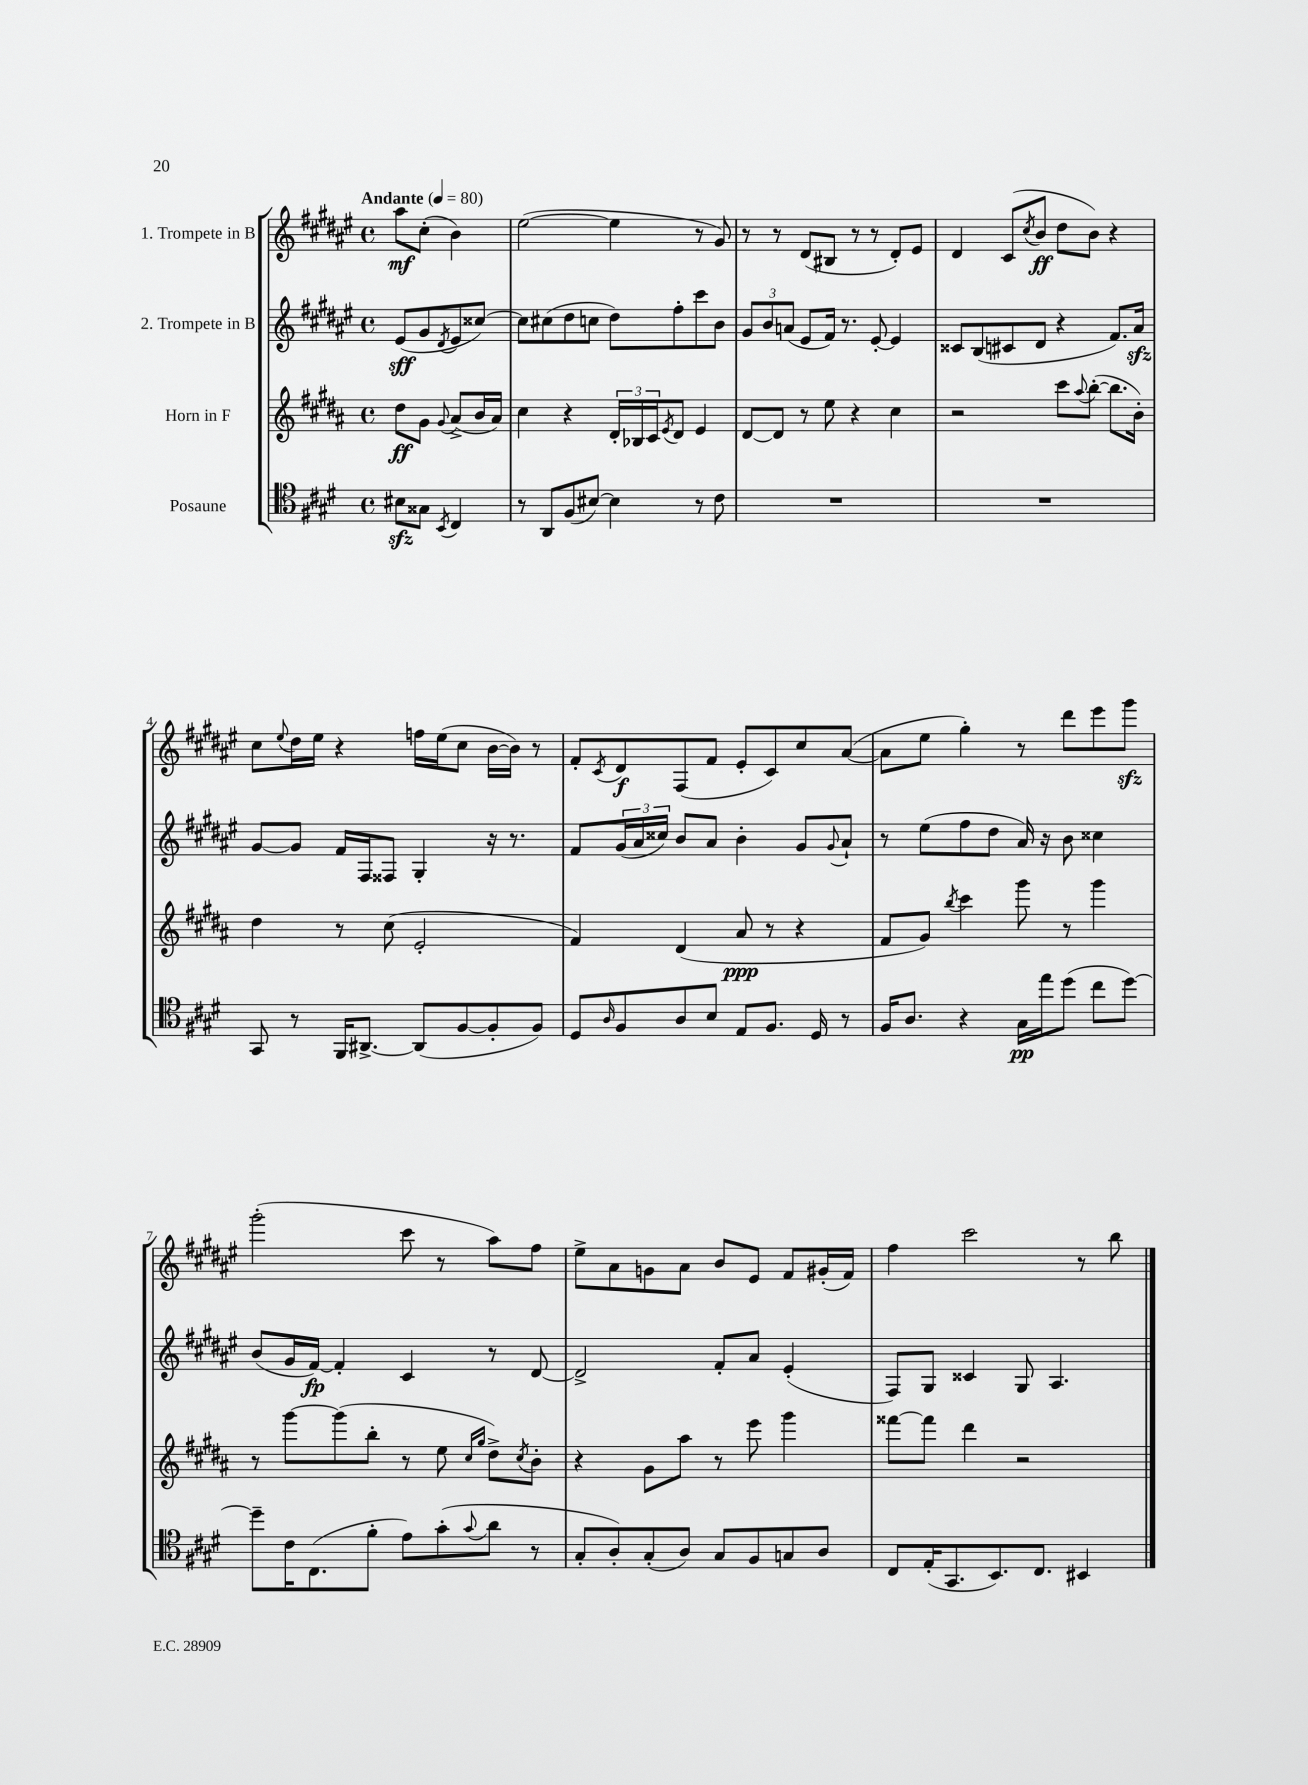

**kern	**kern	**kern	**kern
*staff4	*staff3	*staff2	*staff1
*clefC4	*clefG2	*clefG2	*clefG2
*k[f#c#g#d#]	*k[f#c#g#d#a#]	*k[f#c#g#d#a#e#]	*k[f#c#g#d#a#e#]
*M4/4	*M4/4	*M4/4	*M4/4
*met(c)	*met(c)	*met(c)	*met(c)
*MM80	*MM80	*MM80	*MM80
8B#	8dd#	(8e#	8aa#
8G##	8g#	8g#	(8cc#'
8qBB	8qqg#	8qd#	.
4C#	(8a#^	8e#	4b)
.	16b	[8cc##)	.
.	16a#)	.	.
=	=	=	=
8r	4cc#	8cc##]	([2ee#
8AA	.	(8cc#	.
(8F#	4r	8dd#	.
[8B#)	.	8cc	.
4B#]	24d#'	8dd#)	4ee#]
.	24B-	.	.
.	24c#	.	.
.	8qe	.	.
.	8d#	8ff#'	.
8r	4e	8ccc#	8r
8c#	.	8b	8g#)
=	=	=	=
1r	[8d#	12g#	8r
.	.	12b	.
.	8d#]	.	8r
.	.	(12a	.
.	8r	8e#	(8d#
.	8ee	16f#)	8B#
.	.	8.r	.
.	4r	.	8r
.	.	[8e#'	8r
.	4cc#	4e#]	8d#')
.	.	.	8e#
=	=	=	=
1r	2r	8c##	4d#
.	.	(8B	.
.	.	8c#	(8c#
.	.	.	8qcc#
.	.	8d#	8b
.	8ccc#	4r	8dd#
.	8qqaa#	.	.
.	([8bb'	.	8b)
.	8.bb]	8.f#)	4r
.	16b')	16a#	.
=	=	=	=
8GG#	4dd#	[8g#	8cc#
.	.	.	8qqee#
8r	.	8g#]	16dd#
.	.	.	16ee#
16FF#	8r	16f#	4r
[8.AA#^	.	16F#	.
.	(8cc#	8F##	.
(8AA#]	2e'	4G#'	16ff
.	.	.	(16ee#
[8F#	.	.	8cc#
8F#']	.	16r	[16b
.	.	8.r	16b])
8F#)	.	.	8r
=	=	=	=
8D#	4f#)	8f#	8f#'
16qqA	.	.	8qc#
8F#	.	(24g#	8d#
.	.	24a#	.
.	.	24cc##)	.
8A	(4d#	8b	(8F#
8B	.	8a#	8f#
8E	8a#	4b'	8e#'
8.F#	8r	.	8c#)
.	4r	8g#	8cc#
16D#	.	.	.
.	.	8qqg#	.
8r	.	8a#`	([8a#
=	=	=	=
16F#	8f#	8r	8a#]
8.A	.	.	.
.	8g#)	(8ee#	8ee#
.	8qbb	.	.
4r	4ccc#	8ff#	4gg#')
.	.	8dd#	.
16G#	8ggg#	16a#)	8r
16ee	.	16r	.
(8dd#	8r	8b	8ddd#
8cc#	4ggg#	4cc##	8eee#
[8dd#)	.	.	8ggg#
=	=	=	=
8dd#~]	8r	(8b	(2ggg#'
16c#	[8ggg#	16g#	.
(8.C#	.	[16f#)	.
.	(8ggg#]	4f#']	.
8f#'	8bb'	.	.
8e)	8r	4c#	8ccc#
(8g#'	8ee	.	8r
.	16qqcc#	.	.
8qqg#	16qqgg#	.	.
8a	8dd#^)	8r	8aa#)
.	8qcc#	.	.
8r	8b'	[8d#	8ff#
=	=	=	=
8G#'	4r	2d#^]	8ee#^
8A')	.	.	8a#
(8G#'	8g#	.	8g
8A)	8aa#	.	8a#
8G#	8r	8f#'	8b
8F#	8eee	8a#	8e#
8G	4ggg#	(4e#'	8f#
8A	.	.	(16g#'
.	.	.	16f#)
=	=	=	=
8C#	[8fff##	8F#)	4ff#
(16E'	8fff##]	8G#	.
8.GG#	.	.	.
.	4ddd#	4c##	2ccc#
8.BB)	.	.	.
.	2r	8G#	.
8.C#	.	.	.
.	.	4.A#	.
4BB#	.	.	8r
.	.	.	8bb
==	==	==	==
*-	*-	*-	*-
